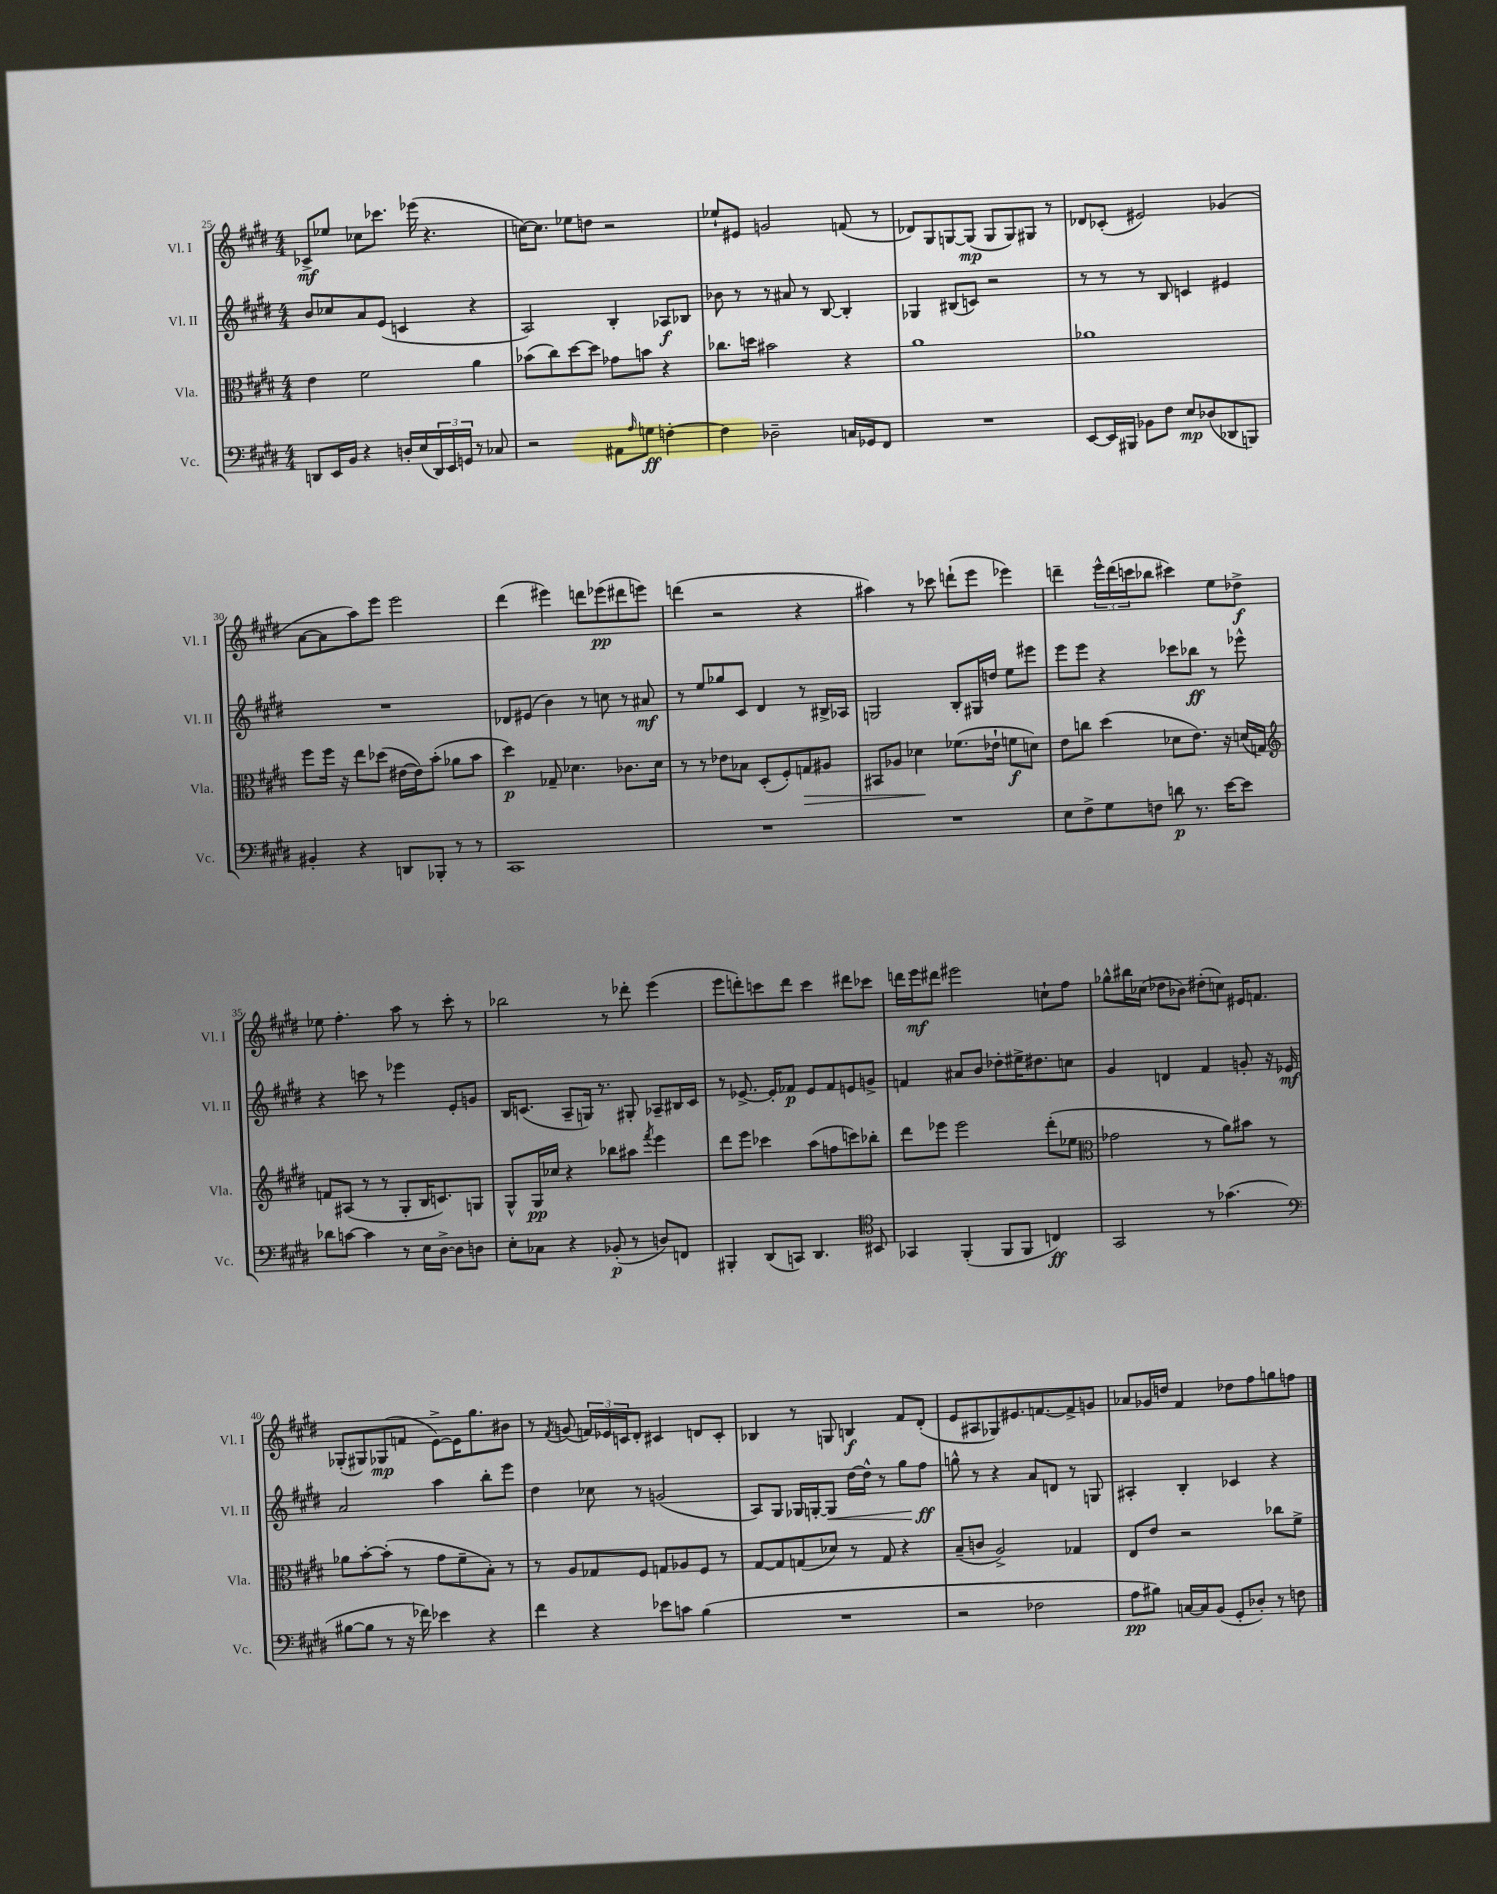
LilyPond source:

<<
\new StaffGroup <<
\new Staff = "s0" \with { instrumentName = "Vl. I" shortInstrumentName = "Vl. I" } {
    \clef treble \key e \major \numericTimeSignature \time 4/4
    ces'8->\mf ees''8 ces''8 ces'''8. ees'''16( r4. |
    c''16~) c''8. ees''8 d''8 r2 |
    ees''8-! eis'8 g'2 f'8( r8 |
    des'8) gis8 g8~ g8\mp( g8 g8) gis8 r8 |
    des'8 ces'8-.( eis'2) ges'4( |
    a'8~ a'8 a''8) e'''8 e'''2 |
    dis'''4( eis'''4) d'''8 ees'''8\pp( dis'''8 e'''8) |
    d'''4( r2 r4 |
    ais''4) r8 ces'''8 d'''8-!( e'''8 ees'''4) |
    d'''4-- \tuplet 3/2 { e'''16-^ d'''16( c'''16 } bes''8 cis'''4) e''8 des''8->\f |
    ees''8 fis''4.-. a''8 r8 cis'''8-. r8 |
    bes''2 r8 des'''8-. e'''4( |
    e'''8 d'''8-.) c'''8 d'''8 c'''4 dis'''8 ces'''8 |
    d'''16 e'''16\mf dis'''8 eis'''2 c''8-! fis''8 |
    ges''8-^ bis''16 ces''16( des''8 bes'8) dis''8-.( c''8) eis'16 f'8. |
    ges8-.( gis8) ges8\mp( f'8 e'8~->) e'16 gis''8. bis'8 |
    r8 \acciaccatura { fis'8 } g'8( \tuplet 3/2 { f'16) ees'16 c'16 } dis'8-. cis'4 d'8 cis'8-. |
    bes4 r8 g8 b4\f fis'8 dis'8-.( |
    e'8 ais8 ges8) eis'8. f'8.~ f'8-> g'8 |
    aes'8 ges'16 d''16 fis'4 des''8 fis''8 g''8 f''8 \bar "|." |
}
\new Staff = "s1" \with { instrumentName = "Vl. II" shortInstrumentName = "Vl. II" } {
    \clef treble \key e \major \numericTimeSignature \time 4/4
    b'8 ces''8 a'8 e'8( c'4 r4 |
    a2) b4-. aes8\f bes8 |
    bes'8 r8 r8 ais'8 r8 b8~ b4-. |
    ges4 bis8( c'8) r2 |
    r8 r8 r8 b8 c'4 eis'4 |
    R1 |
    des'8 eis'8( b'4) r8 c''8 r8 ais'8\mf |
    r8 e''8 ges''8 cis'8 dis'4 r8 bis16-> aes16 |
    g2 b8-. gis16 d''16 e''8 eis'''8 |
    e'''8 e'''8 r4 ces'''8 bes''8\ff r8 ees'''8-^ |
    r4 c'''8 r8 ees'''4 e'8-. g'8 |
    b16 c'8.( a8-- g16) r8. gis8-. aes8-- bis16 c'16 |
    r8 ees'8.~-> ees'16-. fes'8\p ees'8 fes'8 e'8 g'8-> |
    f'4 ais'8 b'8 des''8-. eis''16-> dis''8. c''8 |
    gis'4 d'4 fis'4 g'8-. r16 ees'16\mf |
    a'2 a''4 b''8-. e'''8 |
    dis''4 ces''8 r8 g'2( |
    a8) gis8 ges16 g16~-. g8\< dis''16~ dis''16-^ r8 gis''8 fis''8\ff\! |
    g''8-^ r8 r4 a'8 d'8 r8 g8 |
    ais4-. b4-. ces'4 r4 \bar "|." |
}
\new Staff = "s2" \with { instrumentName = "Vla." shortInstrumentName = "Vla." } {
    \clef alto \key e \major \numericTimeSignature \time 4/4
    e'4 fis'2 a'4 |
    bes'8( cis''8) dis''8~ dis''8 ges'8 b'8 r4 |
    ces''8. d''16 bis'2 r4 |
    a'1 |
    aes'1 |
    fis''8 fis''16 r16 e''8 des''8( eis'16~ eis'16) b'8-.( aes'8 b'8 |
    dis''4\p) ges8-- des'4. ces'8. des'16 |
    r8 r8 ees'8 bes8 dis8-.( fis8-.) g8\> ais8 |
    bis,8 aes8 des'4\! fes'8.( ees'16-! f'8\f d'8) |
    e'8 c''8 dis''4( des'8 e'8.) r16 d'16( g16) |
    \clef treble f'8 ais8( r8 r8 gis8-. b16 c'8.) g8 |
    gis8-^ gis16\pp ces''16 r4 bes''8 ais''8 \acciaccatura { fis'''8 } e'''4 |
    dis'''8 e'''8 ces'''4 a''8( f''8 c'''8) bes''8-. |
    dis'''8 ees'''8 ees'''2 dis'''8-.( ees''8 |
    \clef alto ges'2 r8 a'8) bis'8 r8 |
    aes'8 b'8~-. b'8-.( r8 gis'8 fis'8-- b8-.) r8 |
    r8 a8 ges8 fis8 g8 aes8 fis8 r8 |
    gis8~ gis8 g8( des'8) r8 g8 r4 |
    b8--( c'8 a2->) ges4 |
    e8 e'8 r2 ces''8 fis'8-> \bar "|." |
}
\new Staff = "s3" \with { instrumentName = "Vc." shortInstrumentName = "Vc." } {
    \clef bass \key e \major \numericTimeSignature \time 4/4
    d,8 e,16 b,16 r4 d16-. e16( \tuplet 3/2 { d,16) e,16 g,16 } r8 ces8 |
    r2 ais,8 \grace { a16 } g8\ff f4~-. |
    f4 des2-- c16 ges,16 fis,8 |
    R1 |
    e,8~ e,16 bis,,16 bes,8 fis8 e8\mp des8( des,8 b,,8) |
    bis,4-. r4 d,8 bes,,8-. r8 r8 |
    cis,1 |
    R1 |
    R1 |
    e8 fis8-> gis8 f8 d'8\p r8. e'16~ e'8 |
    des'8 c'8~ c'4 r8 e16 dis16~-> dis8 d8 |
    e8-. ces8 r4 bes,8-.\p( r8 d8) f,8 |
    bis,,4-. dis,8( c,8) dis,4. \clef tenor bis,8 |
    ges,4 fis,4-.( fis,8 fis,8 c4\ff) |
    gis,2 r8 ges'4.( |
    \clef bass bis8~ bis8 r8 r16 fes'16) ees'4 r4 |
    fis'4 r4 ees'8 c'8 b4( |
    R1 |
    r2 fes2 |
    a8\pp bis8) c16~ c16 b,8( gis,8-. des8-.) r8 f8 \bar "|." |
}
>>
>>
\layout { \context { \Score currentBarNumber = #25 } }
